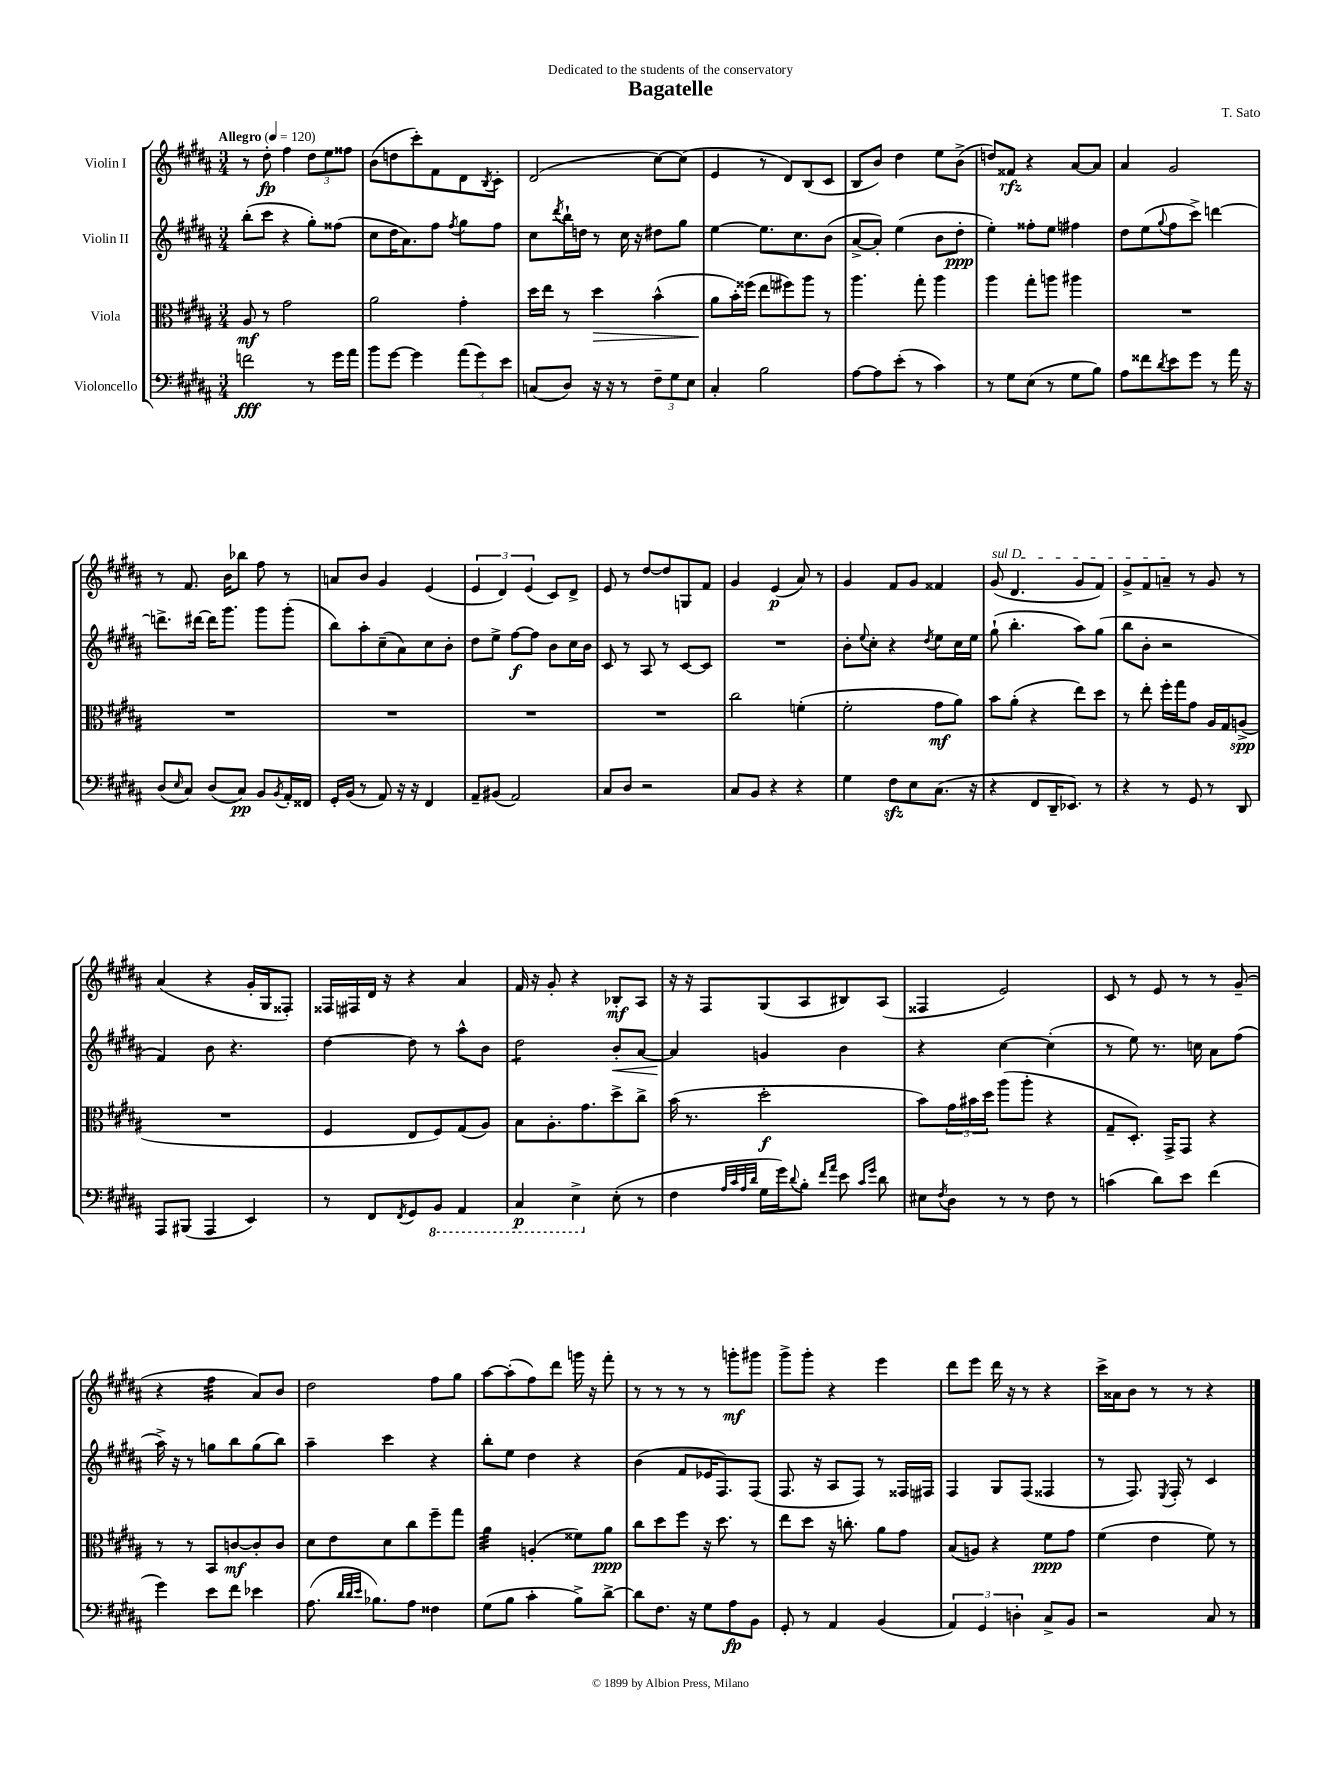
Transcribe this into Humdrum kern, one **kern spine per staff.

**kern	**kern	**kern	**kern
*staff4	*staff3	*staff2	*staff1
*clefF4	*clefC3	*clefG2	*clefG2
*k[f#c#g#d#a#]	*k[f#c#g#d#a#]	*k[f#c#g#d#a#]	*k[f#c#g#d#a#]
*M3/4	*M3/4	*M3/4	*M3/4
*MM120	*MM120	*MM120	*MM120
2f	8A#	(8bb'	8r
.	8r	8ccc#	8dd#'
.	2g#	4r	4ff#
8r	.	8gg#')	12dd#
.	.	.	12ee
16g#	.	(8ff##	.
.	.	.	12ff##
16a#	.	.	.
=	=	=	=
8b	2a#	8cc#	(8b
[8g#	.	16dd#	8dd
.	.	8.a#)	.
4g#]	.	.	8ccc#')
.	.	8ff#	8f#
.	.	8qff#	.
(12a#	4g#'	8gg#	8d#
12g#)	.	.	.
.	.	.	8qB
.	.	8ff#	8c#'
12e	.	.	.
=	=	=	=
(8C	16dd#	8cc#	(2d#
.	16ee	.	.
.	.	8qddd#	.
8D#)	8r	16bb`	.
.	.	16dd	.
16r	4dd#	8r	.
16r	.	.	.
8r	.	16cc#	.
.	.	16r	.
12F#~	(4b^^	8dd#	[8cc#)
12G#	.	.	.
.	.	8gg#	(8cc#]
12E	.	.	.
=	=	=	=
4C#'	8a#	[4ee	4e
.	16b')	.	.
.	(16ff##	.	.
2B	8ee	8.ee]	8r
.	8ff#)	.	8d#)
.	.	8.cc#	.
.	8aa#	.	(8B
.	8r	(8b	8c#
=	=	=	=
[8A#	4.aa#	[8a#^	8B
8A#]	.	8a#'])	8b)
(8e'	.	(4ee	4dd#
8r	8gg#'	.	.
4c#)	4aa#	8b	8ee
.	.	8dd#'	(8b^
=	=	=	=
8r	4aa#	4ee')	8dd)
8G#	.	.	8f##
(8E	8gg#'	8ff##'	4r
8r	8aa	8ee	.
8G#	4aa#	4ff#	[8a#
8B)	.	.	8a#]
=	=	=	=
8A#	2.r	8dd#	4a#
8f##	.	(8ee	.
8qd#	.	8qqgg#	.
8e	.	8ff#	2g#
8g#	.	8ccc#^)	.
8r	.	[4ddd	.
16a#	.	.	.
16r	.	.	.
=	=	=	=
(8D#	2.r	8.ddd^]	8r
16qqE	.	.	.
8C#)	.	.	8.f#
.	.	[16ddd#	.
(8D#	.	16ddd#]	.
.	.	8.ggg#	16b
8C#)	.	.	8bb-
8BB	.	8ggg#	8ff#
8qBB	.	.	.
16AA#'	.	(8ggg#'	8r
16FF##	.	.	.
=	=	=	=
16GG#'	2.r	8bb)	8a
(16BB	.	.	.
8r	.	8aa#'	8b
8AA#)	.	(8cc#~	4g#
16r	.	8a#)	.
16r	.	.	.
4FF#	.	8cc#	(4e
.	.	8b'	.
=	=	=	=
8AA#~	2.r	8dd#	6e
(8BB#	.	8ee^	.
.	.	.	6d#)
2AA#)	.	[8ff#	.
.	.	.	(6e
.	.	8ff#]	.
.	.	8b	8c#)
.	.	16cc#	8d#^
.	.	16b	.
=	=	=	=
8C#	2.r	8c#	8e
8D#	.	8r	8r
2r	.	8A#	[8dd#
.	.	8r	8dd#]
.	.	[8c#	8G
.	.	8c#]	8f#
=	=	=	=
8C#	2cc#	2.r	4g#
8BB	.	.	.
4r	.	.	(4e
4r	(4f'	.	8a#)
.	.	.	8r
=	=	=	=
4G#	2f#'	8b'	4g#
.	.	8qqee	.
.	.	8cc#'	.
8F#	.	4r	8f#
8E	.	.	8g#
.	.	8qdd#	.
(8.C#	8g#	8ee	4f##
.	8a#)	16cc#	.
16r	.	16ee	.
=	=	=	=
4r	8b	(8gg#`	(8g#
.	(8a#'	4.bb'	4.d#
8FF#	4r	.	.
16DD#~	.	.	.
8.EE-)	.	.	.
.	8ee)	8aa#)	8g#
8r	8dd#	(8gg#	8f#)
=	=	=	=
4r	8r	8bb	8g#^
.	8ee'	8b'	8f#
8r	16ff#'	2r	8a~
.	16gg#	.	.
8GG#	8g#	.	8r
8r	16A#	.	8g#
.	16G#	.	.
8DD#	(8A^	.	8r
=	=	=	=
8AAA#	2.r	4f#)	(4a#
(8BBB#	.	.	.
4AAA#	.	8b	4r
.	.	4.r	.
4EE)	.	.	16g#'
.	.	.	16G#
.	.	.	8F##')
=	=	=	=
8r	4F#	[4dd#	16F##
.	.	.	16F#
8FF#	.	.	16d#
.	.	.	16r
8qFF#	.	.	.
8GG#	8E	8dd#]	4r
8BBB	8F#)	8r	.
4AAA#	(8G#	8aa#^^	4a#
.	8A#)	8b	.
=	=	=	=
4CC#	8B	2dd#	16f#
.	.	.	16r
.	8.A#'	.	8g#'
4EE^	.	.	4r
.	8.g#	.	.
(8E'	8dd#^	8b'	8B-'
8r	8cc#^	[8a#	8A#
=	=	=	=
4F#	(16b	4a#]	16r
.	8.r	.	16r
.	.	.	8F#
32qqA#	.	.	.
32qqc#	.	.	.
32qqA#	.	.	.
32qqd#	.	.	.
16G#	2dd#'	4g	(8G#
16g#)	.	.	.
8qqd#	.	.	.
8B'	.	.	8A#
16qqf#	.	.	.
16qqa#	.	.	.
8e	.	4b	8B#)
16qqc#	.	.	.
16qqg#	.	.	.
8d#	.	.	(8A#
=	=	=	=
8E#	8b)	4r	4F##
8qF#	.	.	.
8D#	24g#	.	.
.	24b#	.	.
.	24dd#	.	.
8r	(8aa#	[4cc#	2e)
8r	8aa#'	.	.
8F#	4r	(4cc#']	.
8r	.	.	.
=	=	=	=
(4c	8G#~	8r	8c#
.	8.D#')	8ee)	8r
8d#)	.	8.r	8e
.	16GG#^	.	.
8e	8GG#	.	8r
.	.	16cc	.
(4f#	4r	8a#	8r
.	.	(8ff#	(8g#~
=	=	=	=
4g#)	8r	16aa#^)	4r
.	.	16r	.
.	8r	8r	.
8e	8BB	8gg	4ff#
8f#	[8c	8bb	.
4e-	8c']	(8gg	8a#)
.	8c	8bb)	8b
=	=	=	=
(8.A#	8d#	4aa#~	2dd#
.	8e	.	.
32qqd#	.	.	.
32qqd#	.	.	.
32qqe	.	.	.
8.B-)	.	.	.
.	8d#	4ccc#	.
8A#	8cc#	.	.
4F##	8ff#~	4r	8ff#
.	8gg#	.	8gg#
=	=	=	=
(8G#	4a#	8bb'	[8aa#
8B	.	8ee	(8aa#']
4c#'	(4A'	4dd#	8ff#)
.	.	.	8ddd#
8B^)	8f##)	4r	16ggg
.	.	.	16r
[8d#^	8a#	.	8fff#'
=	=	=	=
8d#]	8cc#	(4b	8r
8.F#	8dd#	.	8r
.	8ff#	8f#	8r
16r	.	.	.
8G#	16r	16e-	8r
.	8.dd#	8.F#)	.
8A#	.	.	8ggg'
8BB	8r	(8F#	8ggg#
=	=	=	=
8GG#'	8ee	8.F#	8ggg#^
8r	8dd#	.	8ggg#'
.	.	16r	.
4AA#	16r	8A#	4r
.	8.cc'	.	.
.	.	8F#)	.
(4BB	8a#	8r	4eee
.	8g#	16F##	.
.	.	16F#	.
=	=	=	=
6AA#)	(8B	4F#	8ddd#
.	8A)	.	8eee
6GG#	.	.	.
.	4r	8G#	16ddd#
.	.	.	16r
6D'	.	.	.
.	.	(8F#	8r
8C#^	8f#	4F##	4r
8BB	8g#	.	.
=	=	=	=
2r	(4f#	8r	16ccc#^
.	.	.	16a##
.	.	8.F#)	8b
.	4e	.	8r
.	.	8qE	.
.	.	16F#'	.
.	.	8r	8r
8C#	8f#)	4c#	4r
8r	8r	.	.
==	==	==	==
*-	*-	*-	*-
